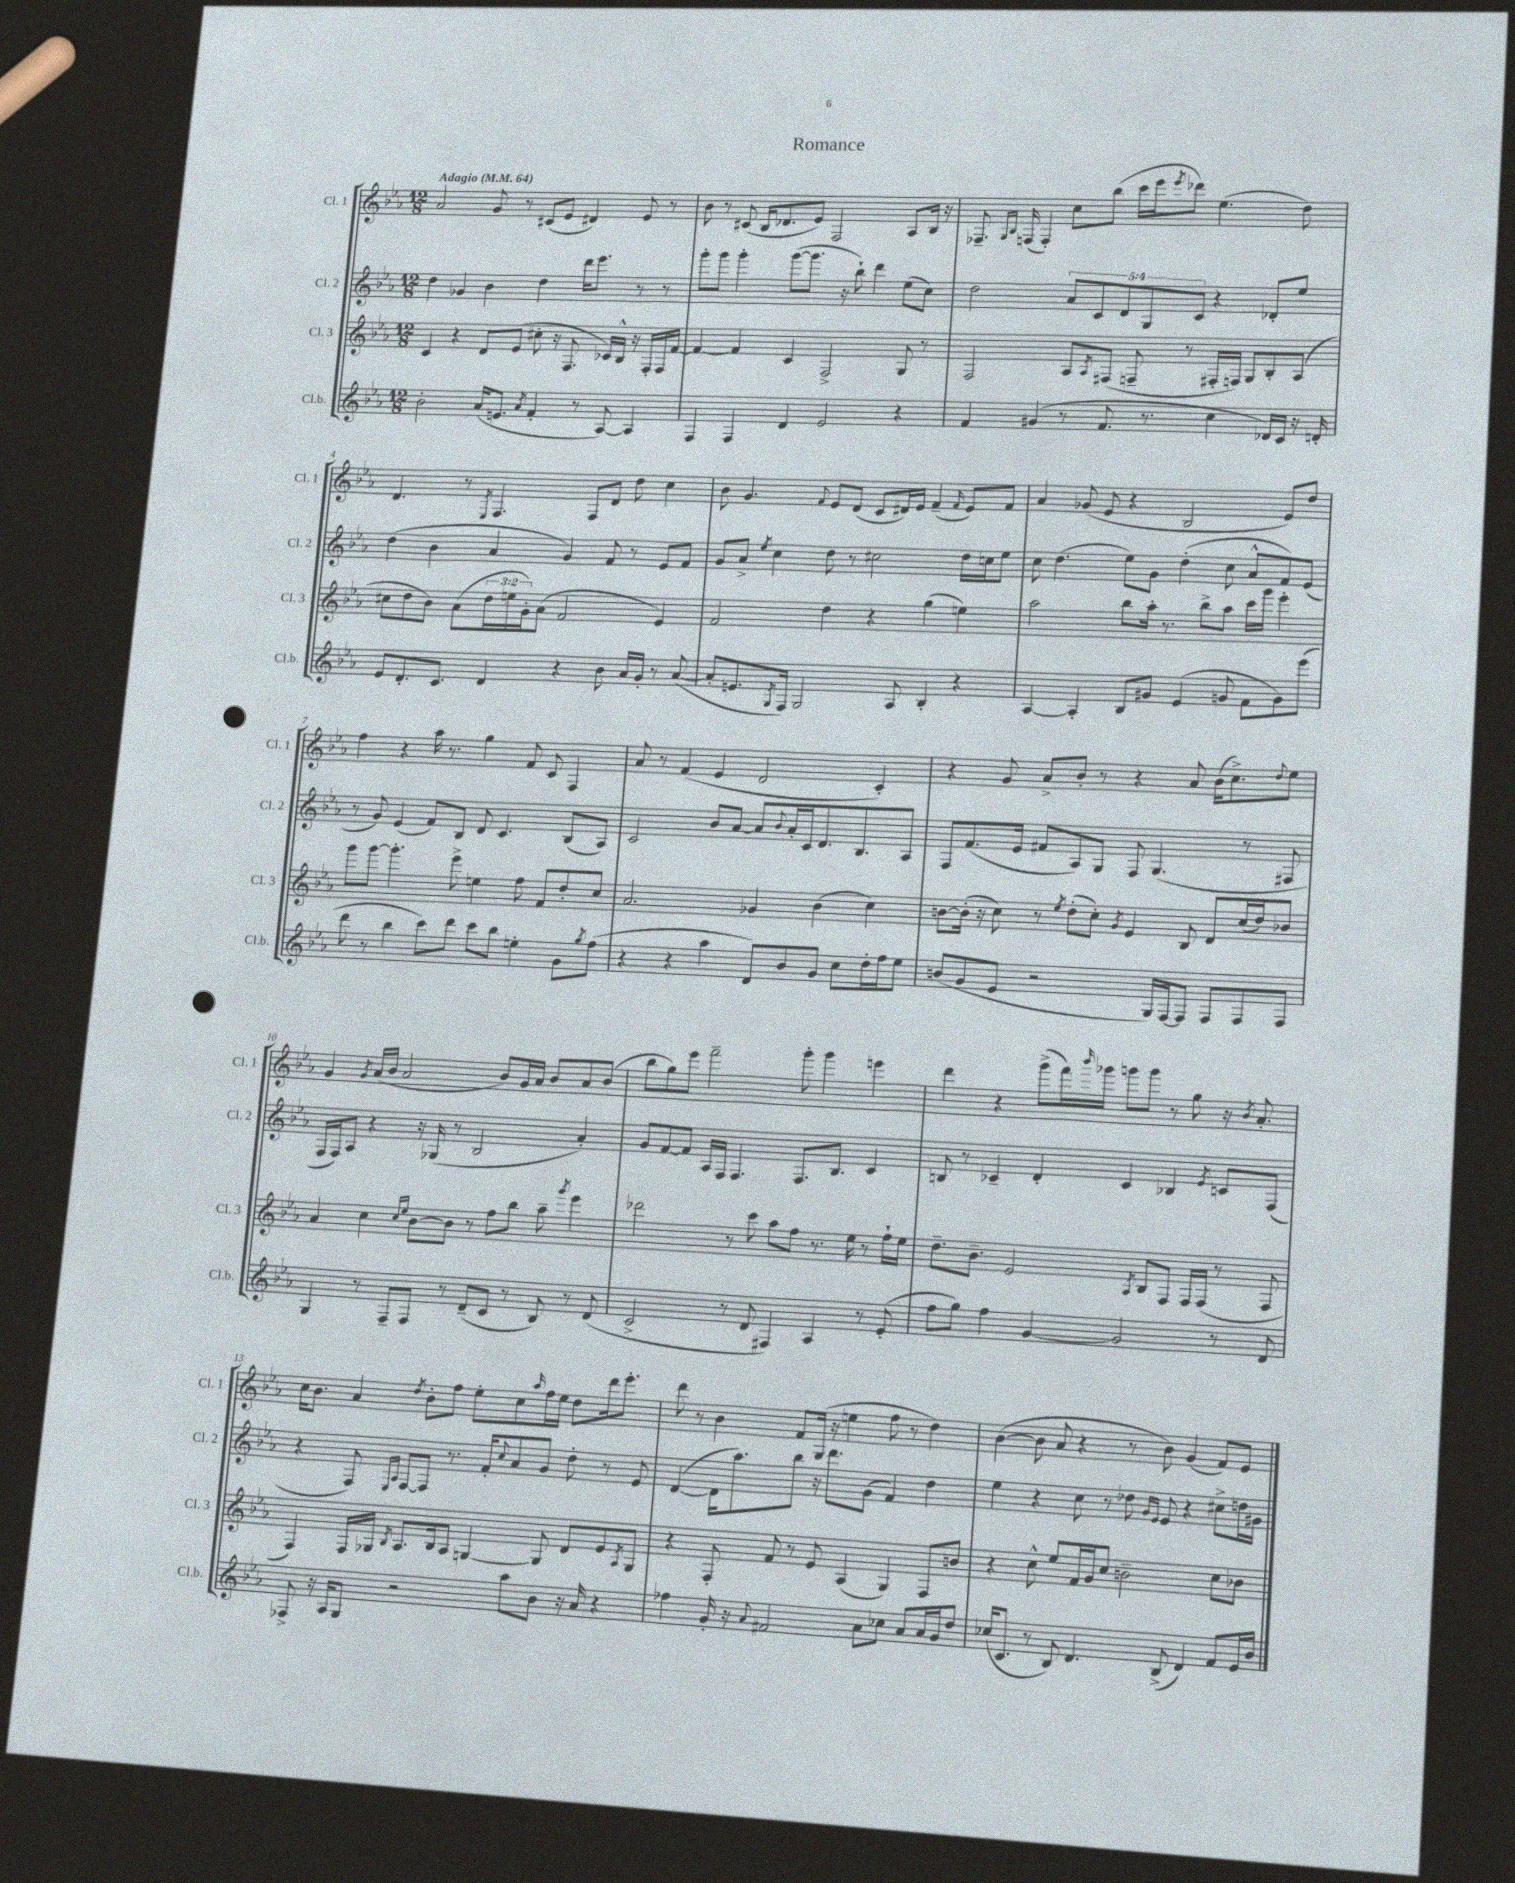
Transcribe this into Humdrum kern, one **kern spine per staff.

**kern	**kern	**kern	**kern
*part4	*part3	*part2	*part1
*staff4	*staff3	*staff2	*staff1
*I"Cl.b.	*I"Cl. 3	*I"Cl. 2	*I"Cl. 1
*I'Cl.b.	*I'Cl. 3	*I'Cl. 2	*I'Cl. 1
*clefG2	*clefG2	*clefG2	*clefG2
*k[b-e-a-]	*k[b-e-a-]	*k[b-e-a-]	*k[b-e-a-]
*M12/8	*M12/8	*M12/8	*M12/8
*MM64	*MM64	*MM64	*MM64
=1	=1	=1	=1
!	!	!	!LO:TX:a:B:t=Adagio
2b-'\	4c/	4dd\	2a-/
.	4r	4g-X/	.
(16a-/KL	8d/L	4b-\	8g/
8.en/J	.	.	.
.	(8e-/J	.	8r
8qa-/	.	.	.
4f'/	8cc#X'\	4dd\	(8c#X/L
.	16r	.	8e-/J
.	8.F/	.	.
8r	.	16ddd\KL	4d#X/)
.	.	8.eee-\J	.
[8A-/)	16c-X/LL)	.	.
.	16B-^^/JJ	.	.
4A-/]	16r	8r	8e-/
.	16F'/LL	.	.
.	16F/	8r	8r
.	[16f/JJ	.	.
=2	=2	=2	=2
4F/	4f/_	8ggg'\L	8b-\
.	.	8ggg\J	8r
4F/	4f/]	4ggg'\	(8c#X/
.	.	.	16B-/KL
.	.	.	8.d-X/
4d/	4c/	([8ggg\L	.
.	.	8.ggg\J]	8e-/J)
2e-/	2F^/	.	2F/
.	.	16r	.
.	.	8bb-`\)	.
.	.	4ddd\	.
4r	8G/	(8ee-\L	8A-/L
.	8r	8cc\J)	16B-/Jk
.	.	.	16r
=3	=3	=3	=3
4f/	2F/	2dd\	8.F-X~/
.	.	.	16qqG/LL
.	.	.	16qqB-/JJ
.	.	.	(16Fn/
(4g#X/	.	.	4F'/)
8r	8A-/L	10a-/L	8cc\L
.	.	10c/	.
.	8qA-/	.	.
8.f/	(8F#X/J	.	(8bb-\J
.	.	10d/	.
.	8Fn~/	.	16ccc\LL
.	.	10G/	.
8.r	.	.	16eee-\J
.	.	.	8qeee-/
.	8r	.	8ddd-X\J)
.	.	10c/J	.
4cc\	16F#X'/LL	4r	(4.ee-\
.	16Fn/JJ)	.	.
.	8G/L	.	.
16d-X/LL)	8B-'/	8d-X'/L	.
16c/JJ	.	.	.
16r	(8A-/J	8ee-/J	8dd\)
16dn'/	.	.	.
!!LO:LB:g=z
=4	=4	=4	=4
8e-/L	8cc#X\L	(4dd\	4.d/
8.d'/	8dd\	.	.
.	8b-\J)	4b-\	.
8.c/J	.	.	.
.	(8a-\L	.	8r
.	.	.	8qE-/
4d/	24dd\L	4a-/	4.F/
.	24een\	.	.
.	24g'\J)	.	.
.	(8a-\J	.	.
4r	2f/	4g/)	.
.	.	.	8F/L
8b-\	.	8f/	8d/J
16a-/LL	.	8r	8dd\
16g'/JJ	.	.	.
8r	4e-/)	8e-/L	4cc\
([8a-/	.	8f/J	.
=5	=5	=5	=5
8a-'/L]	2f/	8g/L	8b-\
8.en/	.	8a-^/J	4.g/
.	.	8qee-/	.
.	.	4cc\	.
8qG/	.	.	.
16F/Jk)	.	.	.
2G/	.	.	.
.	.	.	8qqf/
.	4dd\	8dd\	8e-/L
.	.	8r	(8d/J
.	4r	2cc#X\	8c/L
8A-/	.	.	16d#X/L)
.	.	.	16e-/JJ
4B-'/	(4gg\	.	(4f~/
.	.	.	16qqf/
4r	4een\)	16dd\LL	8e-/L)
.	.	16ccn\J	.
.	.	8ee-\J	8f/J
=6	=6	=6	=6
[4A-/	2aa-\	8cc\	4a-/
.	.	(4.dd\	.
4A-'/]	.	.	(8g-X/
.	.	.	8e-/
8B-/L	8bb-\L	8ee-\L)	4r
8g#X/J	16aa-'\Jk	8g\J	.
.	8.r	.	.
(4e-/	.	(4dd'\	2B-/
.	8bb-^\L	.	.
8gn/	8aa-\J	8cc\	.
8f\L	16ccc\LL	8a-^^/L	.
.	16ggg\JJ	.	.
8g\)	4eee-'\	8f/)	8e-/L)
(8eee-\J	.	(8e-/J	8dd/J
!!LO:LB:g=z
=7	=7	=7	=7
8ddd\	8ggg\L	8r	4ff\
8r	[8ggg\J	8g/)	.
4bb-\	4.ggg'\]	(4e-/	4r
8ccc\L)	.	8f/L)	16aa-\
.	.	.	8.r
8ddd\J	8eee-^\	8B-/J	.
8ccc\L	4een\	8d/	4gg\
8bb-\J	.	4.c/	.
4een'\	8ff\	.	8f/
.	8f/L	.	8c/
8g\L	8dd'/	(8B-/L	4F/
8qgg/	.	.	.
(8ff\J	8cc/J	8A-/J)	.
=8	=8	=8	=8
4r	2.a-/	2c/	8a-/
.	.	.	8r
4r	.	.	(4f/
4aa-\	.	8b-/L	4e-/
.	.	[8a-/J	.
8d/L)	4g-X/	8a-/L]	2d/
.	.	8qqb-/	.
8b-/	.	16a-'/L	.
.	.	16c/J	.
8g/J	(4b-\	8.d/	.
8cc\L	.	.	.
.	.	8.B-/	.
16dd'\L	4cc\)	.	4c'/)
16ff\J	.	.	.
8ee-\J	.	8A-/J	.
=9	=9	=9	=9
(8bn/L	[8bn\L	8F/L	4r
8g/	(16b'\Jk]	(8.f/	.
.	16r	.	.
8e-/J	8cc\)	.	8g/
.	.	16e-/Jk	.
2r	8r	8f#X/L	8a-^/L
.	8qee-/	.	.
.	(8dd'\L	8A-/)	8b-'/J
.	8cc'\J)	8G/J	8r
.	8qg/	.	.
.	4e-/	8F/	4r
16G/LL)	.	(4.G/	.
[16F/J	.	.	.
8F/J]	8B-/	.	8a-/
8F/L	8d/L	.	(16b-\KL
.	.	.	8.cc^\)
8F/	(16cc/L	8r	.
.	16dd/J)	.	.
.	.	.	8qqdd/
8F/J	8b-X/J	8F#X/	8ee-\J
!!LO:LB:g=z
=10	=10	=10	=10
4G/	4a-/	16F/LL	4g/
.	.	16F/J)	.
.	.	8A-/J	.
.	.	.	8qg/
8r	4cc\	4r	(16a-/LL
.	.	.	16b-/JJ
8F~/L	.	.	2a-/
.	16qqcc/LL	.	.
.	16qqee-/JJ	.	.
8F/J	[8b-\L	16r	.
.	.	(16G-X/	.
8r	8b-\J]	8r	.
(8d~/L	8r	2B-/	.
8c/J	8ff\L	.	8b-/L)
8r	8bb-\J	.	16g/L
.	.	.	16a-/JJ
8B-/)	8aa-~\	.	8b-/L
.	8qggg/	.	.
8r	4eee-\	4a-'/)	8a-/
(8d/	.	.	(8b-/J
=11	=11	=11	=11
2c^/	2ddd-X\	8g/L	8bb-\L
.	.	[8f/	8gg\)
.	.	8f/J]	8eee-\J
.	.	16A-/LL	2fff~\
.	.	16F/JJ	.
8r	8r	4.F/	.
8d/	8ccc\	.	.
4F#X/)	8aa-\L	.	.
.	8ff\J	8.F/L	8ggg'\
4A-/	8.r	.	4ggg\
.	.	8.B-/J	.
.	16ee-\	.	.
8r	8r	4c/	4eeen\
(8e-'/	16ff`\LL	.	.
.	16ee-\JJ	.	.
=12	=12	=12	=12
8ff\L	8.dd~\L	8Bn/	4ddd\
8gg\J)	.	8r	.
.	8.b-~\J	.	.
4ff\	.	4c-X~/	4r
.	2e-/	.	.
[4g/	.	4d'/	(8ggg^\L
.	.	.	16fff\L)
.	.	.	16qqbbb-/
.	.	.	16ggg-X\JJ
2g/]	.	4c-/	8gggn\L
.	8qA-/	.	.
.	8B-/L	.	8ggg\J
.	8F/J	4B-X/	8r
.	16F/LL	.	8gg\
.	(16F/JJ	.	.
.	.	8qe-/	.
8r	8r	8cn/L	16r
.	.	.	8qb-/
.	.	.	8.a-'/
8d/	8F/	(8F/J	.
!!LO:LB:g=z
=13	=13	=13	=13
8F-X^/	4F/)	4r	16cc\KL
.	.	.	8.b-\J
16r	.	.	.
16A-/KL	.	.	.
8G/J	16F/LL	8F/)	4a-/
.	16G-X/JJ	.	.
.	.	16qqE-/LL	.
.	8qB-/	16qqA-/JJ	.
2r	8.A-/L	[8F/L	.
.	.	.	8qdd/
.	.	8F/J]	8b-'\L
.	16B-/k	.	.
.	8A-/J	8.r	8ff\J
.	[4Gn/	.	8ee-'\L
.	.	16f'/KL	.
.	.	8qqcc/	.
8aa-\L	.	8a-/	8cc\
.	.	.	16qqaa-/
8b-\J	8G/]	8g/J	16ff\L
.	.	.	16ee-\JJ
16r	8d/L	8dd'\	8dd\L
16a-/	.	.	.
4r	8e-/	8r	16ddd\k
.	.	.	8.eee-'\J
.	8qA-/	.	.
.	8G/J	8e-/	.
=14	=14	=14	=14
4ff-X\	4r	([4d/	8ddd\
.	.	.	8r
16g'/	8F'/	16d\KL]	4b-\
16r	.	8.aa-\)	.
8qqa-/	.	.	.
2f#X/	8f/	.	.
.	8r	8bb-\J	8f/L
.	8e-/	16r	(16G/Jk
.	.	8.ddd\L	16r
.	(4A-/	.	4een\
8a-\L	.	(8g\J	.
8cc-X\J	4G/)	4f/)	8ff\
8a-/L	.	.	8r
16a-/L	8F/L	4dd\	4dd\)
16g/J	.	.	.
8dd/J	8bn/J	.	.
=15	=15	=15	=15
(16cc-X/KL	4r	4ee-\	([4b-\
8.c/J	.	.	.
8r	8cc^^\	4r	8b-\]
8B-/)	8ee-/L	.	8a-/
4.d/	16f/L	8cc\	4r
.	16g/J	.	.
.	8cc/J	8r	.
.	2bn~\	8dd-X\	8r
.	.	16qqg/LL	.
.	.	16qqe-/JJ	.
(8B-^/	.	8e-/	8b-\)
4d/)	.	4r	(4g/
8f/L	8cc\L	8cc#X^\L	8f/L)
16e-/L	8b-X\J	16ddn\L	8e-/J
16b-/JJ	.	16g#X\JJ	.
==	==	==	==
*-	*-	*-	*-
